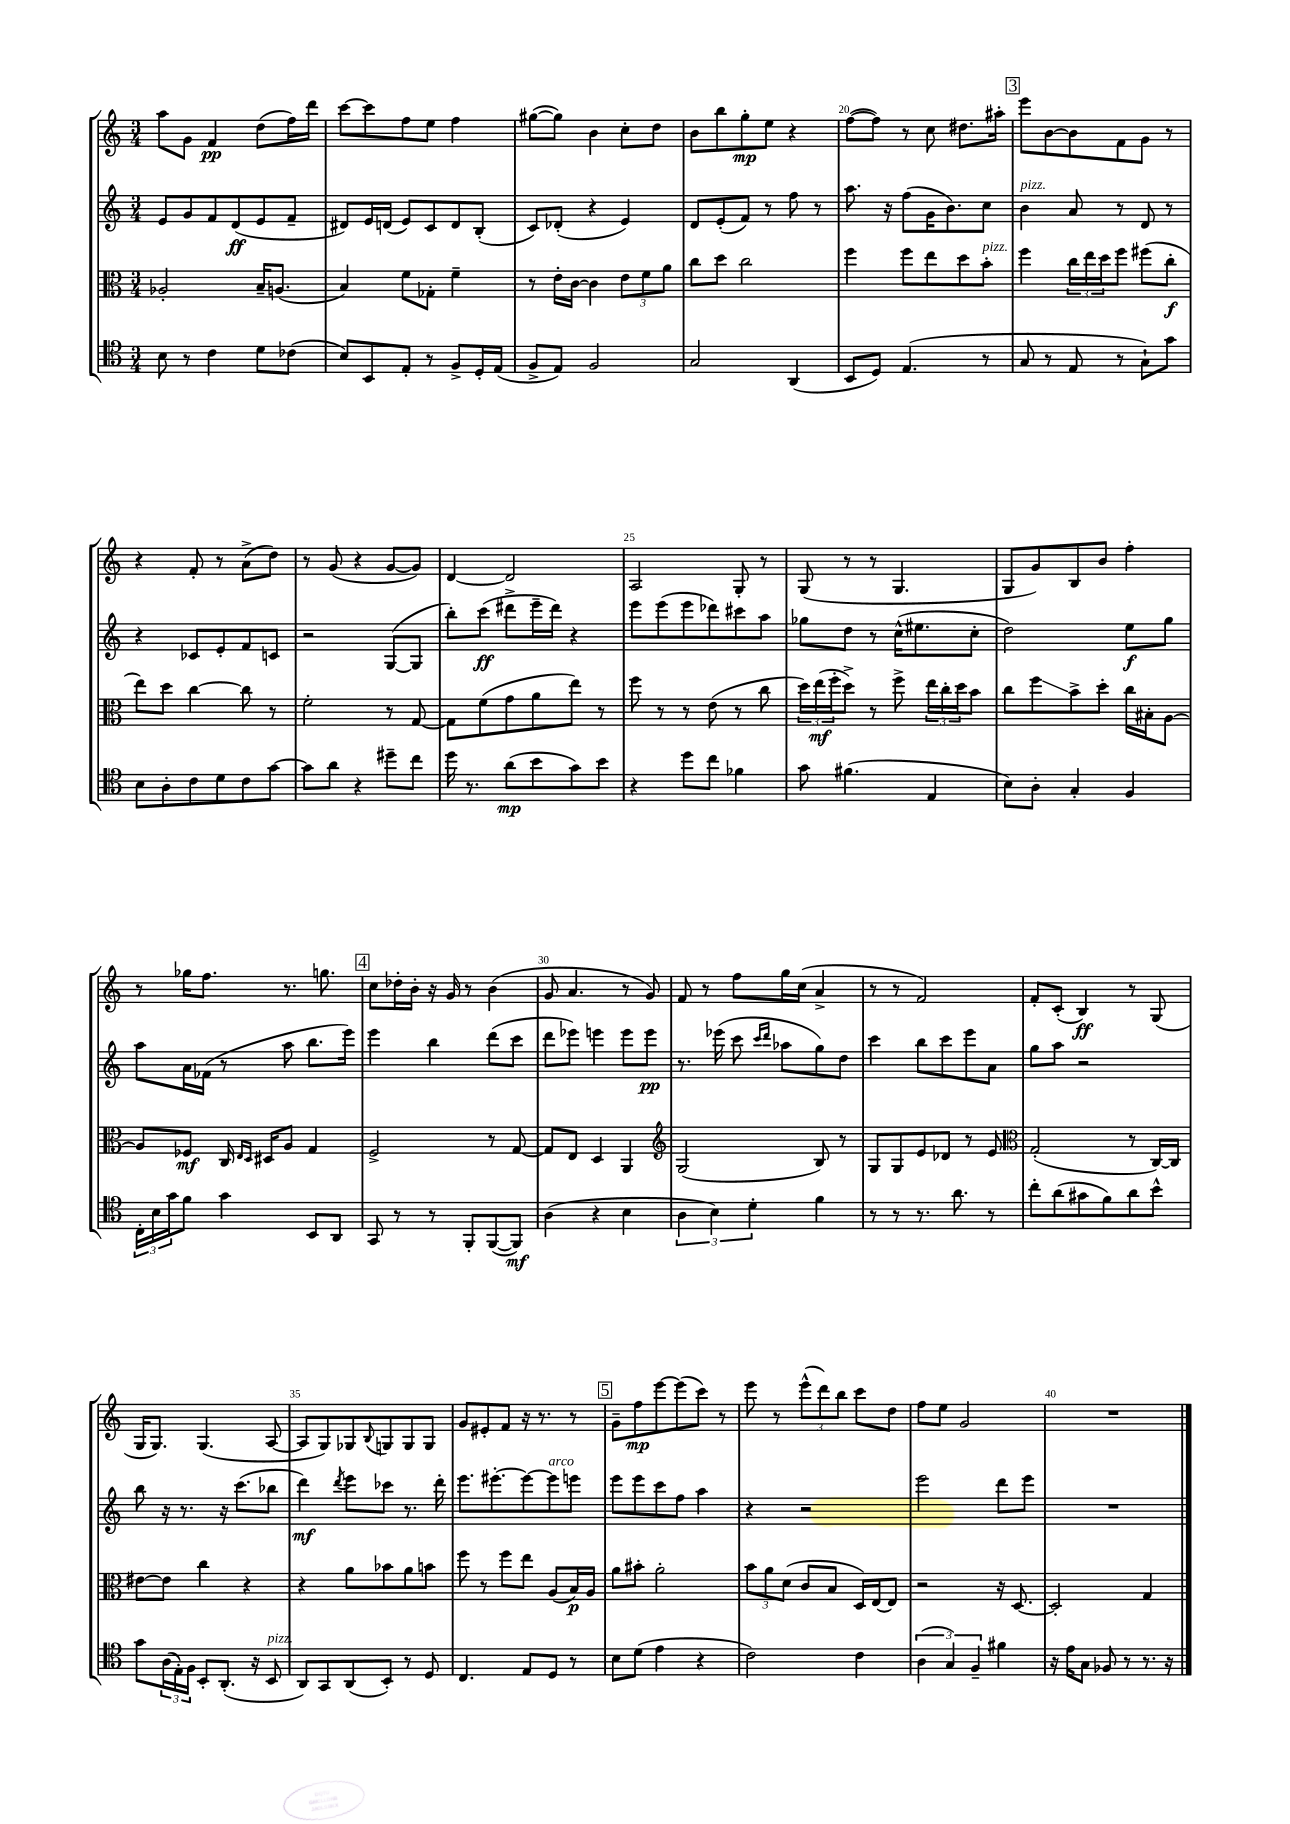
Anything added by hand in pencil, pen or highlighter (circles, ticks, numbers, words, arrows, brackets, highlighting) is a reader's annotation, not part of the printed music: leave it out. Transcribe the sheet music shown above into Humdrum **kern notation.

**kern	**kern	**kern	**kern
*staff4	*staff3	*staff2	*staff1
*clefC4	*clefC3	*clefG2	*clefG2
*k[]	*k[]	*k[]	*k[]
*M3/4	*M3/4	*M3/4	*M3/4
8B	2A-'	8e	8aa
8r	.	8g	8g
4c	.	8f	4f
.	.	(8d	.
8d	16B~	8e	(8dd
.	(8.A	.	.
(8c-	.	8f~	16ff)
.	.	.	16ddd
=	=	=	=
8B)	4B)	8d#)	[8ccc
8BB	.	16e	8ccc]
.	.	(16d	.
8E'	8f	8e)	8ff
8r	8G-'	8c	8ee
8F^	4f~	8d	4ff
16D'	.	(8B'	.
(16E	.	.	.
=	=	=	=
8F^	8r	8c)	([8gg#
8E)	16e'	(8d-'	8gg#])
.	[16c	.	.
2F	4c]	4r	4b
.	12e	4e)	8cc'
.	12f	.	.
.	.	.	8dd
.	12a	.	.
=	=	=	=
2G	8cc	8d	8b
.	8dd	(8e'	8bb
.	2cc	8f)	8gg'
.	.	8r	8ee
(4AA	.	8ff	4r
.	.	8r	.
=	=	=	=
8BB	4ff	8.aa	([8ff
8D)	.	.	8ff])
.	.	16r	.
(4.E	8ff	(8ff	8r
.	8ee	16g	8cc
.	.	8.b)	.
.	8dd	.	8.dd#
8r	8b'	8cc	.
.	.	.	16aa#'
=	=	=	=
8G	4ff	4b	8eee
8r	.	.	[8b
8E	24cc	8a	8b]
.	24ee	.	.
.	24dd	.	.
8r	8ff	8r	8f
8G`)	(8ff#	8d	8g
8g	8cc'	8r	8r
=	=	=	=
8B	8ee)	4r	4r
8A'	8dd	.	.
8c	[4cc	8c-	8f'
8d	.	8e'	8r
8c	8cc]	8f	(8a^
[8g	8r	8c	8dd)
=	=	=	=
8g]	2f'	2r	8r
8a	.	.	(8g
4r	.	.	4r
8dd#~	8r	([8G	[8g
8cc	[8G	8G]	8g])
=	=	=	=
16dd	8G]	8bb')	[4d
8.r	.	.	.
.	(8f	(8ccc	.
(8a	8g	8ddd#^	2d]
8b	8a	16eee~	.
.	.	16ddd#)	.
8g)	8ee)	4r	.
8b	8r	.	.
=	=	=	=
4r	8ff	8eee	2A
.	8r	(8eee	.
8dd	8r	8eee	.
8cc	(8e	8ddd-)	.
4f-	8r	8ccc#	8G'
.	8cc	8aa	8r
=	=	=	=
8g	24dd)	8gg-	(8G
.	(24ee	.	.
.	24ff'	.	.
(4.f#	8dd^)	8dd	8r
.	8r	8r	8r
.	8ff^	(16cc^^	4.G
.	.	8.ee#	.
4E	24ee	.	.
.	24cc'	.	.
.	24dd	.	.
.	8b	8cc'	.
=	=	=	=
8B)	8cc	2dd)	8G
8A'	8ff	.	8g)
4G'	8b^	.	8B
.	8dd'	.	8b
4F	16cc	8ee	4ff'
.	16B#'	.	.
.	[8A	8gg	.
=	=	=	=
24C'	8A]	8aa	8r
24B	.	.	.
24g	.	.	.
8f	8F-	16a	16gg-
.	.	(16f-	8.ff
4g	16C	8r	.
.	16qqE	.	.
.	16qqD	.	.
.	16D#	.	.
.	8A	8aa	8.r
8BB	4G	8.bb	.
.	.	.	8.gg
8AA	.	.	.
.	.	16eee)	.
=	=	=	=
8GG	2F^	4eee	8cc
8r	.	.	16dd-'
.	.	.	16b'
8r	.	4bb	16r
.	.	.	16g
8FF'	.	.	8r
([8FF	8r	(8ddd	(4b
8FF])	[8G	8ccc	.
=	=	=	=
(4A	8G]	8ddd	8g
.	8E	8eee-)	4.a
4r	4D	4eee	.
4B	4AA	8eee	8r
.	.	8eee	8g)
=	=	=	=
*	*clefG2	*	*
6A	(2G	8.r	8f
.	.	.	8r
6B)	.	.	.
.	.	(16eee-	.
.	.	8ccc	8ff
6d'	.	.	.
.	.	16qqccc	.
.	.	16qqddd	.
.	.	8aa-	16gg
.	.	.	(16cc
4f	8B)	8gg)	4a^
.	8r	8dd	.
=	=	=	=
8r	8G	4ccc	8r
8r	8G	.	8r
8.r	8e	8bb	2f)
.	8d-	8ccc	.
8.a	.	.	.
.	8r	8eee	.
8r	8e	8a	.
=	=	=	=
*	*clefC3	*	*
8cc'	(2G'	8gg	8f'
(8a	.	8aa	(8c'
8g#	.	2r	4B)
8f)	.	.	.
8a	8r	.	8r
8b^^	[16C)	.	(8G
.	16C]	.	.
=	=	=	=
8g	[8e#	8bb	16G
.	.	.	8.G)
(24A	8e#]	16r	.
24E')	.	.	.
.	.	8.r	.
24F	.	.	.
8BB'	4cc	.	(4.G
(8.AA'	.	16r	.
.	.	(8.ccc	.
.	4r	.	.
16r	.	.	.
8BB	.	8bb-	[8A
=	=	=	=
8AA)	4r	4ddd)	8A]
8GG	.	.	8G)
.	.	8qddd	.
(8AA	8a	8eee	8G-
.	.	.	8qqB
8BB')	8b-	8ccc-	8G
8r	8a	8.r	8G
8D	8b	.	8G
.	.	16ddd'	.
=	=	=	=
4.C	8ff	8.eee	8g
.	8r	.	8e#'
.	.	[8.eee#'	.
.	8ff	.	8f
8E	8ee	8eee#_	16r
.	.	.	8.r
8D	(8A	8eee#]	.
8r	16B)	8eee	8r
.	16A	.	.
=	=	=	=
8B	8a	8eee	8g~
(8d	8b#'	8eee	8ff
4e	2a'	8ccc	[8eee
.	.	8ff	(8eee]
4r	.	4aa	8ccc)
.	.	.	8r
=	=	=	=
2c)	12b	4r	8eee
.	12a	.	.
.	.	.	8r
.	(12d	.	.
.	8c	2r	(12eee^^
.	.	.	12ddd)
.	8B	.	.
.	.	.	12bb
4c	16D)	.	8ccc
.	[16E	.	.
.	8E]	.	8dd
=	=	=	=
(6A	2r	2eee	8ff
.	.	.	8ee
6G)	.	.	.
.	.	.	2g
6F~	.	.	.
4f#	16r	8ddd	.
.	[8.D	.	.
.	.	8eee	.
=	=	=	=
16r	2D']	2.r	2.r
16e	.	.	.
8G	.	.	.
8F-	.	.	.
8r	.	.	.
8.r	4G	.	.
16r	.	.	.
==	==	==	==
*-	*-	*-	*-
